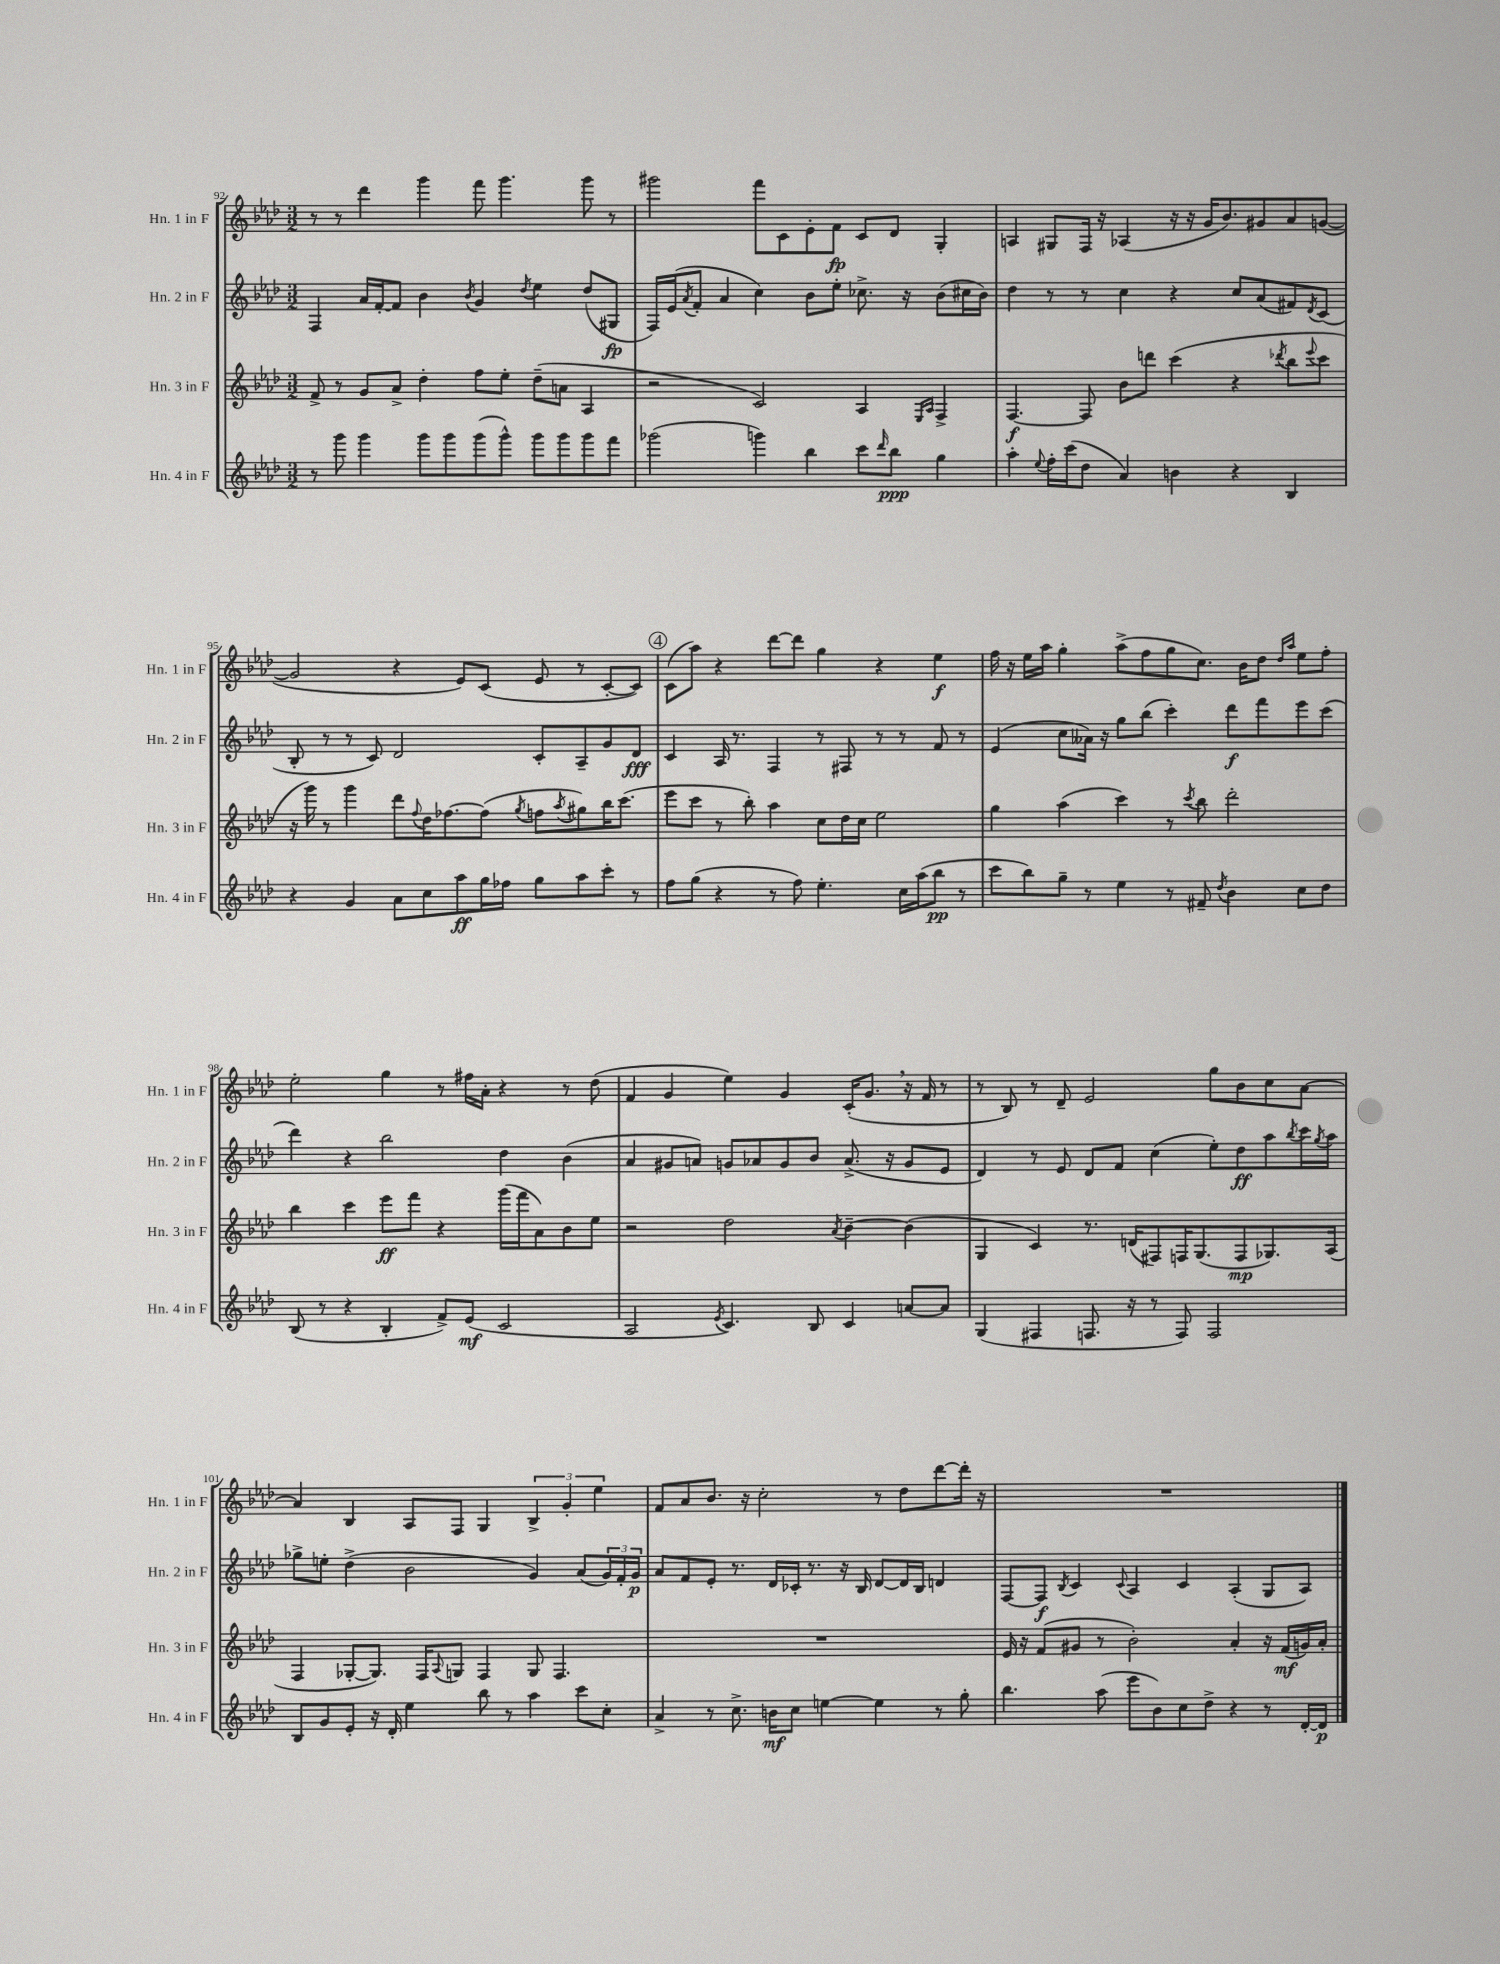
<<
\new StaffGroup <<
\new Staff = "s0" \with { instrumentName = "Hn. 1 in F" shortInstrumentName = "Hn. 1 in F" } {
    \clef treble \key aes \major \numericTimeSignature \time 3/2
    r8 r8 des'''4 g'''4 f'''8 g'''4. g'''8 r8 |
    gis'''2 f'''8 c'8 ees'8-. f'8\fp c'8 des'8 g4-. |
    a4 gis8 f16 r16 aes4( r16 r16 g'16 bes'8.) gis'8 aes'8 g'8~( |
    g'2 r4 ees'8) c'8( ees'8 r8 c'8~-. c'8) |
    \mark \markup { \circle "4" } c'8( aes''8) r4 des'''8~ des'''8 g''4 r4 ees''4\f |
    f''16 r16 ees''16 aes''16 g''4-. aes''8->( f''8 g''8 c''8.) bes'16 des''8 \grace { des''16 aes''16 } ees''8 f''8-. |
    ees''2-. g''4 r8 fis''16 aes'16-. r4 r8 des''8( |
    f'4 g'4 ees''4) g'4 c'16-.( g'8. \breathe r16 f'16 r8 |
    r8 bes8) r8 des'8-- ees'2 g''8 bes'8 c''8 aes'8~ |
    aes'4 bes4 aes8 f8 g4 \tuplet 3/2 { bes4-> g'4-. ees''4 } |
    f'8 aes'8 bes'8. r16 c''2-. r8 des''8 des'''8~ des'''16-. r16 |
    R1. \bar "|." |
}
\new Staff = "s1" \with { instrumentName = "Hn. 2 in F" shortInstrumentName = "Hn. 2 in F" } {
    \clef treble \key aes \major \numericTimeSignature \time 3/2
    f4 aes'16 f'16~-. f'8 bes'4 \acciaccatura { bes'8 } g'4 \acciaccatura { des''8 } ees''4 des''8( gis8\fp |
    f16) ees'16( \acciaccatura { aes'8 } f'8-. aes'4 c''4) bes'8 ees''8-. ces''8.-> r16 bes'8( cis''16 bes'16) |
    des''4 r8 r8 c''4 r4 c''8 aes'8( fis'8) \acciaccatura { des'8 } c'8( |
    bes8-. r8 r8 c'8) des'2 c'8-. aes8-- g'8 des'8\fff |
    \mark \markup { \circle "4" } c'4 aes16 r8. f4 r8 fis8 r8 r8 f'8 r8 |
    ees'4( c''8 aeses'16) r16 g''8 bes''8( c'''4-.) des'''8\f f'''8 ees'''8 c'''8( |
    des'''4) r4 bes''2 des''4 bes'4( |
    aes'4 gis'8 a'8) g'8 aes'8 g'8 bes'8 aes'8.->( r16 g'8 ees'8 |
    des'4) r8 ees'8 des'8 f'8 c''4( ees''8-.) des''8\ff aes''8 \acciaccatura { bes''8 } c'''16 \acciaccatura { g''8 } aes''16 |
    ges''8-> e''8-. des''4->( bes'2 g'4) aes'8( \tuplet 3/2 { g'16) f'16-. g'16\p } |
    aes'8 f'8 ees'8-. r8. des'16 ces'16-. r8. r16 bes16 des'8~ des'16 bes16 d'4 |
    f8~ f8\f \acciaccatura { bes8 } c'4 \appoggiatura { c'8 } aes4 c'4 aes4-.( g8 aes8) \bar "|." |
}
\new Staff = "s2" \with { instrumentName = "Hn. 3 in F" shortInstrumentName = "Hn. 3 in F" } {
    \clef treble \key aes \major \numericTimeSignature \time 3/2
    f'8-> r8 g'8 aes'8-> des''4-. f''8 ees''8-. des''8--( a'8 aes4 |
    r2 c'2) aes4 \grace { ees16 aes16 } f4-> |
    f4.~\f f8 bes'8 d'''8 c'''4( r4 \acciaccatura { des'''8 } bes''8 \appoggiatura { ees'''8 } c'''8 |
    r16 g'''16) r8 g'''4 des'''8 \appoggiatura { f''8 } des''16 fes''8.~ fes''8( \acciaccatura { g''8 } f''8 \acciaccatura { aes''8 } gis''8) bes''16 c'''8.( |
    \mark \markup { \circle "4" } ees'''8 c'''8 r8 bes''8-.) aes''4 c''8 des''16 c''16 ees''2 |
    g''4 aes''4( c'''4) r8 \acciaccatura { c'''8 } bes''8 des'''2-. |
    bes''4 c'''4 ees'''8\ff f'''8 r4 g'''16( f'''16 aes'8) bes'8 ees''8 |
    r2 des''2 \acciaccatura { aes'8 } bes'4~-- bes'4( |
    g4 c'4) r8. d'16( fis8) f16 g8.( f8\mp ges8.) aes16( |
    f4 ges8~-. ges8.) f16 \appoggiatura { aes8 } g8 f4 g8 f4. |
    R1. |
    ees'16 r16 f'8( gis'8 r8 bes'2-.) aes'4-. r16 f'16\mf( g'16) aes'16-. \bar "|." |
}
\new Staff = "s3" \with { instrumentName = "Hn. 4 in F" shortInstrumentName = "Hn. 4 in F" } {
    \clef treble \key aes \major \numericTimeSignature \time 3/2
    r8 g'''8 g'''4 g'''8 g'''8 g'''8( g'''8-^) g'''8 g'''8 g'''8 f'''8 |
    ges'''2( g'''4) bes''4 c'''8 \grace { des'''16 } bes''8\ppp g''4 |
    aes''4-. \appoggiatura { ees''8 } f''16-. c'''16( des''8 aes'4) b'4 r4 bes4 |
    r4 g'4 aes'8 c''8 aes''8\ff g''16 fes''16 g''8 aes''8 c'''8-. r8 |
    \mark \markup { \circle "4" } f''8 g''8( r4 r8 f''8) ees''4.-. c''16 aes''16( bes''8\pp r8 |
    c'''8 bes''8) g''8-- r8 ees''4 r8 fis'8-- \acciaccatura { des''8 } bes'4 c''8 des''8 |
    bes8( r8 r4 bes4-. f'8->) ees'8\mf( c'2 |
    aes2 \acciaccatura { ees'8 } c'4.) bes8 c'4 a'8~ a'8 |
    g4( fis4 f8. r16 r8 f8) f2 |
    bes8 g'8 ees'8-. r16 des'16-. ees''4 bes''8 r8 aes''4 c'''8 c''8-. |
    aes'4-> r8 c''8.-> b'16\mf c''8 e''4~ e''4 r8 g''8-. |
    bes''4. aes''8( ees'''8 bes'8) c''8 des''8-> r4 r8 des'16~-. des'16\p \bar "|." |
}
>>
>>
\layout { \context { \Score currentBarNumber = #92 } }
